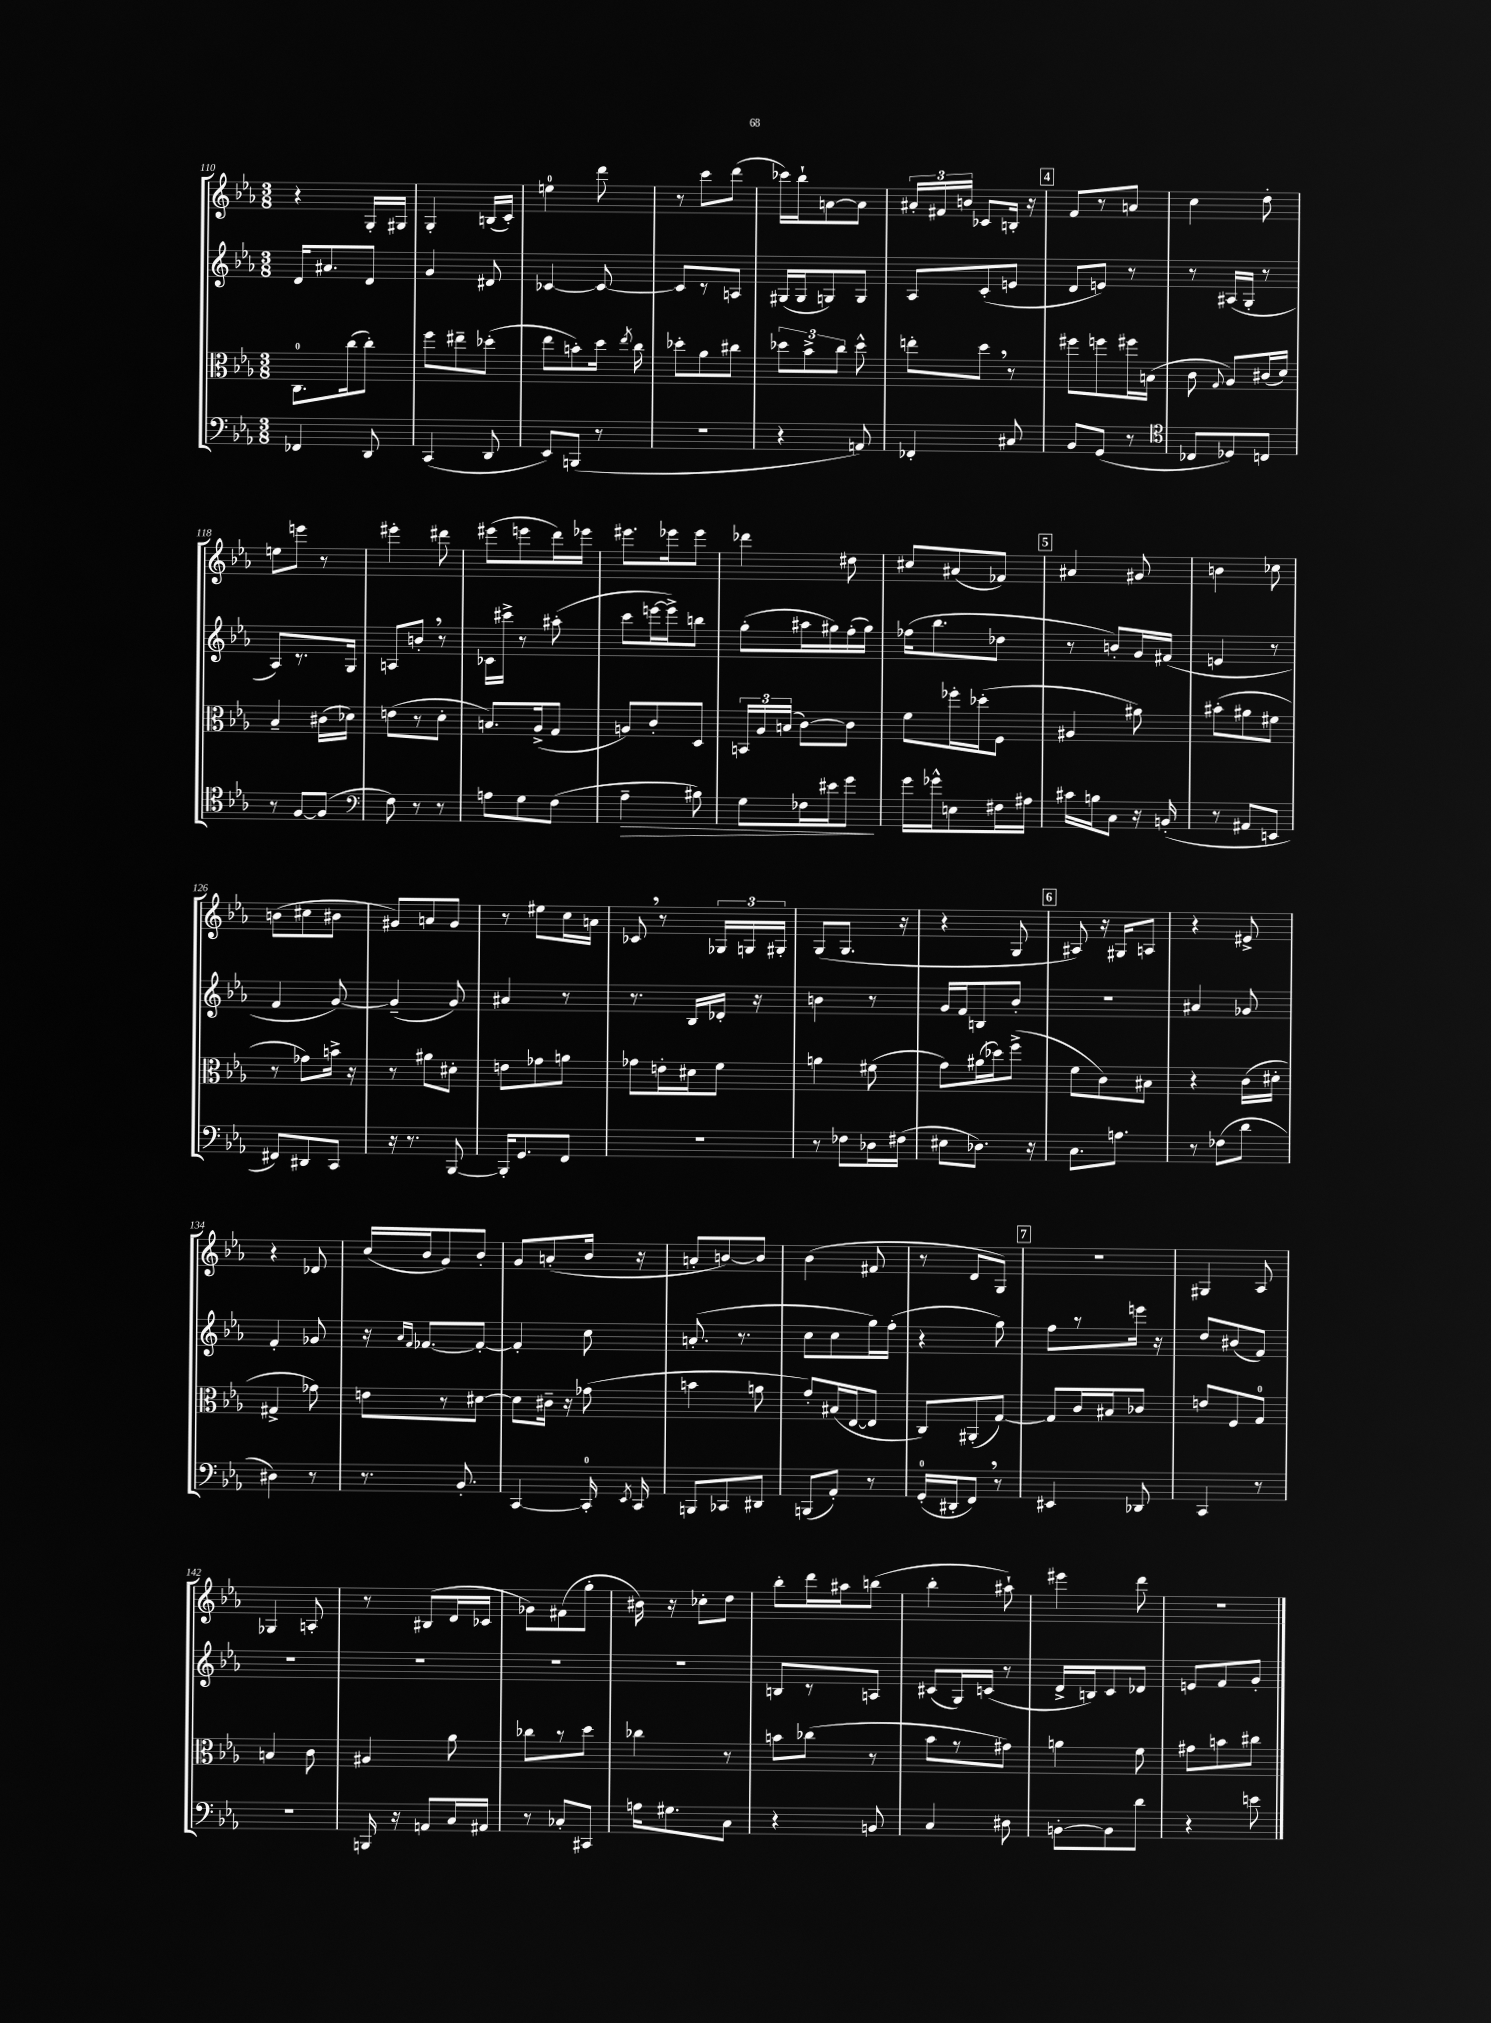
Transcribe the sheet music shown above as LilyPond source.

<<
\new StaffGroup <<
\new Staff = "s0" {
    \clef treble \key ees \major \numericTimeSignature \time 3/8
    \autoBeamOff r4 g16[-. gis16] |
    g4-. b16[( c'16]-.) |
    e''4-0 d'''8 |
    r8 c'''8[ d'''8]( |
    ces'''16[) bes''16-! a'8~ a'8] |
    \tuplet 3/2 { ais'16[-. fis'16 b'16] } ces'8[ b16]-. r16 |
    \mark \markup { \box "4" } f'8[ r8 a'8] |
    c''4 d''8-. |
    e''8[ e'''8] r8 |
    eis'''4-. dis'''8 |
    eis'''8[( e'''8 d'''16) ees'''16] |
    eis'''8.[ ees'''16 ees'''8] |
    des'''4 dis''8 |
    cis''8[ ais'8( fes'8]) |
    \mark \markup { \box "5" } ais'4 gis'8 |
    b'4 ces''8 |
    b'8[( cis''8 bis'8] |
    gis'8[) a'8 gis'8] |
    r8 eis''8[ c''16 a'16] |
    ces'8 \breathe r8 \tuplet 3/2 { ges16[ g16 gis16]-. } |
    g8[( g8.] r16 |
    r4 g8 |
    \mark \markup { \box "6" } ais8) r16 gis16[ a8] |
    r4 eis'8-> |
    r4 des'8 |
    c''16[( bes'16 g'8) bes'8]-. |
    g'8[ a'8-.( bes'16] r16 |
    a'8[-. b'8~) b'8] |
    bes'4( fis'8 |
    r8 d'8[ g8]) |
    \mark \markup { \box "7" } R4. |
    gis4 aes8 |
    ges4 a8-. |
    r8 bis8[( d'16 ces'16] |
    ges'8[) fis'8( g''8]-. |
    bis'16) r16 ces''8[-. d''8] |
    bes''8[-. d'''16 ais''16 b''8]( |
    bes''4-. ais''8-!) |
    eis'''4 d'''8 |
    R4. \bar "|." |
}
\new Staff = "s1" {
    \clef treble \key ees \major \numericTimeSignature \time 3/8
    \autoBeamOff d'16[ ais'8. d'8] |
    g'4 dis'8 |
    ces'4~ ces'8~ |
    ces'8[ r8 a8] |
    gis16[( gis16 g8) g8] |
    aes8[ c'8-.( e'8] |
    \mark \markup { \box "4" } d'8[ e'8]) r8 |
    r8 ais16[( g16]-. r8 |
    aes8[) r8. g16] |
    a8[ b'8]-. \breathe r8 |
    ces'16[ cis'''16]-> r8 ais''8-.( |
    c'''8[ e'''16~ e'''16->) b''8] |
    g''8[-.( ais''16 gis''16) f''16-.( gis''16]) |
    fes''16[( bes''8. des''8] |
    \mark \markup { \box "5" } r8 b'8[-.) g'16 fis'16]( |
    e'4 r8 |
    f'4 g'8~) |
    g'4--( g'8) |
    ais'4 r8 |
    r8. bes16[ des'16]-. r16 |
    b'4 r8 |
    g'16[ f'16 b8 bes'8]-. |
    \mark \markup { \box "6" } R4. |
    ais'4 ges'8 |
    f'4-. ges'8 |
    r16 \grace { aes'16[ f'16] } fes'8.[~ fes'8]~-. |
    fes'4-. c''8 |
    a'8.-.( r8. |
    c''8[ c''8 g''16) f''16]-.( |
    r4 g''8) |
    \mark \markup { \box "7" } f''8[ r8 e'''16] r16 |
    d''8[ bis'8( f'8]) |
    R4. |
    R4. |
    R4. |
    R4. |
    b8[ r8 a8] |
    cis'8[( g16) c'16]( r8 |
    d'16[-> b16) c'8 des'8] |
    e'8[ f'8 g'8]-. \bar "|." |
}
\new Staff = "s2" {
    \clef alto \key ees \major \numericTimeSignature \time 3/8
    \autoBeamOff c8.[-0 c''16( c''8]-.) |
    f''8[ eis''8-- des''8]-.( |
    ees''8[ b'8-.) d''16] \acciaccatura { ees''8 } c''16 |
    des''8[-. aes'8 cis''8] |
    \tuplet 3/2 { des''8[ bes'8-> c''8] } des''8-^ |
    e''8[-. d''8] \breathe r8 |
    \mark \markup { \box "4" } fis''8[ f''8 fis''16 b16]( |
    c'8 \appoggiatura { g8 } aes8[) cis'16( d'16]) |
    bes4-- cis'16[( des'16]) |
    e'8[( r8 d'8]-. |
    b8.[) aes16->( g8] |
    a8[) c'8-. d8] |
    \tuplet 3/2 { b,16[ aes16 b16]( } c'8[~) c'8] |
    f'8[ fes''16-. des''16-.( f8] |
    \mark \markup { \box "5" } ais4 ais'8) |
    bis'8[-.( ais'8 fis'8] |
    r8 ges'8[) b'16]-> r16 |
    r8 ais'8[ dis'8]-. |
    e'8[ ges'8 a'8] |
    ges'8[ e'16-. dis'16 f'8] |
    a'4 fis'8( |
    g'8[) ais'16( des''16) f''8]->( |
    \mark \markup { \box "6" } f'8[ c'8) bis8] |
    r4 c'16[( dis'16]-. |
    gis4-> ges'8) |
    e'8[ r8 dis'8]~ |
    dis'8[ cis'16]-- r16 ges'8( |
    b'4 a'8 |
    g'8[-.) bis16( ees16~ ees8] |
    c8[) ais,8-.( g8]~) |
    \mark \markup { \box "7" } g8[ c'16 bis16 ces'8] |
    e'8[ f8 g8]-0 |
    b4 c'8 |
    ais4 aes'8 |
    ces''8[ r8 d''8] |
    ces''4 r8 |
    b'8[ ces''8]( r8 |
    bes'8[ r8 gis'8]) |
    a'4 f'8 |
    gis'8[ b'8 cis''8] \bar "|." |
}
\new Staff = "s3" {
    \clef bass \key ees \major \numericTimeSignature \time 3/8
    \autoBeamOff fes,4 d,8 |
    c,4( d,8 |
    ees,8[) b,,8]( r8 |
    R4. |
    r4 a,8) |
    fes,4-. cis8 |
    \mark \markup { \box "4" } bes,8[ g,8]( r8 |
    \clef tenor ces8[ des8) c8] |
    r8 f8[~ f8]( |
    \clef bass f8) r8 r8 |
    a8[ g8 f8]( |
    aes4--\> bis8) |
    g8[ fes16 eis'16 g'8]\! |
    g'16[ ges'16-^ e8 fis16 ais16] |
    \mark \markup { \box "5" } cis'16[ b16 c8] r16 b,16-.( |
    r8 ais,8[ e,8] |
    fis,8[) dis,8 c,8] |
    r16 r8. bes,,8~ |
    bes,,16[-. g,8. f,8] |
    R4. |
    r8 fes8[ des16 fis16]( |
    eis8[ des8.]) r16 |
    \mark \markup { \box "6" } c8.[ a8.] |
    r8 fes8[( d'8] |
    dis4) r8 |
    r8. bes,8.-. |
    c,4~ c,16-0-. \acciaccatura { ees,8 } c,16 |
    b,,8[ ces,8 dis,8] |
    b,,8[( aes,8]-.) r8 |
    g,16[-0-.( dis,16-. f,8]) \breathe r8 |
    \mark \markup { \box "7" } eis,4 des,8 |
    c,4 r8 |
    R4. |
    b,,16 r16 a,8[ c16 ais,16] |
    r8 ces8[-. cis,8] |
    a16[ gis8. c8] |
    r4 b,8 |
    c4 dis8 |
    b,8[~-. b,8 d'8] |
    r4 e'8 \bar "|." |
}
>>
>>
\layout { \context { \Score currentBarNumber = #110 } }
